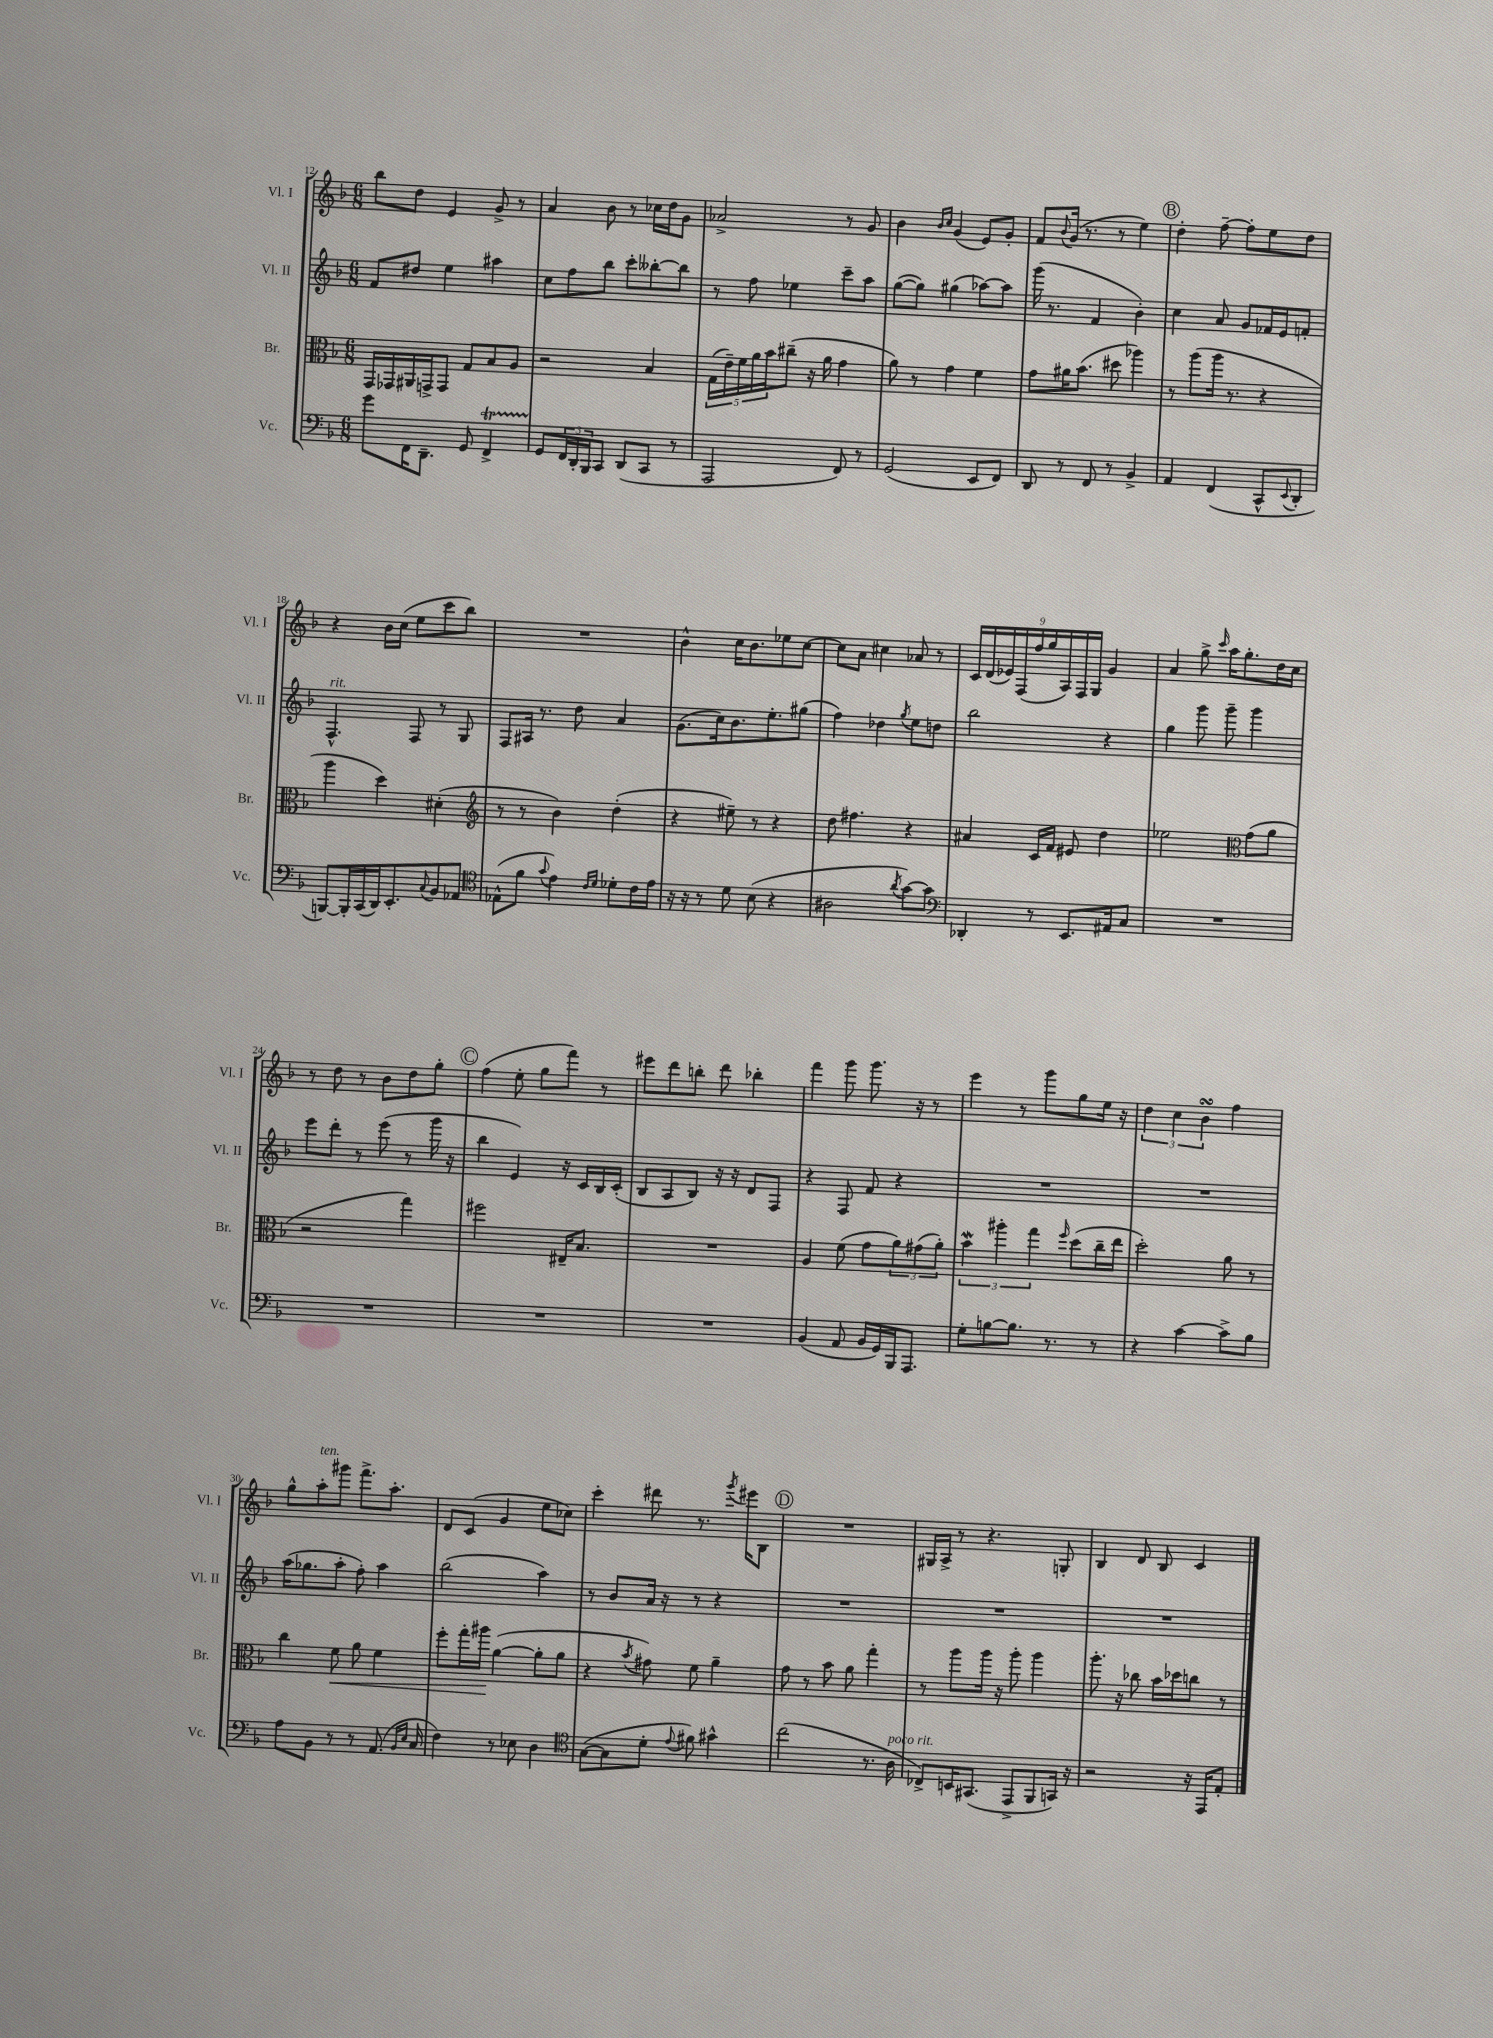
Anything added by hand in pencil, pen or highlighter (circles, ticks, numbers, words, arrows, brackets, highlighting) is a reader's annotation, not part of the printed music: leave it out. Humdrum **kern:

**kern	**kern	**dynam	**kern	**kern
*part4	*part3	*part3	*part2	*part1
*staff4	*staff3	*staff3	*staff2	*staff1
*I"Vc.	*I"Br.	*	*I"Vl. II	*I"Vl. I
*I'Vc.	*I'Br.	*	*I'Vl. II	*I'Vl. I
*clefF4	*clefC3	*	*clefG2	*clefG2
*k[b-]	*k[b-]	*	*k[b-]	*k[b-]
*M6/8	*M6/8	*	*M6/8	*M6/8
=12	=12	=12	=12	=12
8g\L	16GG/LL	.	8f/L	8bb-\L
.	16GG-X/	.	.	.
16FF\K	16AA#X/	.	8dd#X/J	8dd\J
8.DD~\J	16GGn^/J	.	.	.
.	8GG/J	.	4ee\	4e/
8GG/	8G/L	.	.	.
4FFT^/	8B-/	.	4aa#X\	8g^/
.	8A/J	.	.	8r
=13	=13	=13	=13	=13
8GG/L	2r	.	8cc\L	4a/
24FF/L	.	.	8ff\	.
24DD'/	.	.	.	.
24BBB-/J	.	.	.	.
8CC/J	.	.	8bb-\J	8b-\
(8DD/L	.	.	8ccc'\L	8r
8CC/J	4B-/	.	[8bb--X'\	16cc-X\LL
.	.	.	.	16dd\J
8r	.	.	8bb--\J]	8g\J
=14	=14	=14	=14	=14
2AAA/	(20G\LL	.	8r	2a-X^/
.	20e~\)	.	.	.
.	20f\	.	.	.
.	.	.	8ff\	.
.	20a\	.	.	.
.	20b-\J	.	.	.
.	(8cc#X~\J	.	4ee-X\	.
.	16r	.	.	.
.	16a\	.	.	.
8FF/)	4g\	.	8ccc~\L	8r
8r	.	.	8aa\J	8g/
=15	=15	=15	=15	=15
(2GG/	8a\)	.	([8gg\L	4b-\
.	8r	.	8gg\J])	.
.	.	.	.	16qqb-/LL
.	.	.	.	16qqcc/JJ
.	4g\	.	(4gg#X\	(4g/
8EE/L	4f\	.	[8aa-X\L)	8e/L)
8FF/J)	.	.	8aa-\J]	8g'/J
=16	=16	=16	=16	=16
8DD/	8g\L	.	(16ggg\	8f/L
.	.	.	8.r	.
.	.	.	.	8qqb-/
8r	16a#X\K	.	.	(16g/Jk
.	(8.b-\J	.	.	8.r
8FF/	.	.	4f/	.
8r	8dd#X\	.	.	8r
4BB-^/	4aa-X\)	.	4b-'\)	4ee\)
!!LO:REH:place=s1:t=B
=17	=17	=17	=17	=17
4AA/	8r	.	4cc\	4dd'\
.	(8aa\L	.	.	.
(4FF/	16aa\Jk	.	8a/	[8ff~\
.	8.r	.	.	.
.	.	.	8g/L	8ff'\L]
8CC^^/L	4r	.	16f-X/L	8ee\
.	.	.	16e/J	.
8qqEE/	.	.	.	.
8DD'/J	.	.	8fn'/J	8dd\J
!!LO:LB:g=z
=18	=18	=18	=18	=18
!	!	!	!LO:TX:a:i:t=rit.	!
[8BBBn/L)	4aa\	.	4.F^^/	4r
16BBB'/L]	.	.	.	.
(16CC/	.	.	.	.
16DD/J)	4dd\)	.	.	16b-\LL
8.EE'/	.	.	.	(16cc\JJ
.	.	.	8F/	8ee\L
8qqC/	.	.	.	.
8BB-/	(4d#X'\	.	8r	8ccc\
8AA-X/J	.	.	8G/	8bb-\J)
=19	=19	=19	=19	=19
*clefC4	*clefG2	*	*	*
(8E-X^^\L	8r	.	8F/L	2.r
8f\J	8r	.	16A#X/Jk	.
.	.	.	8.r	.
8qqg/	.	.	.	.
4e\)	4b-\)	.	.	.
.	.	.	8dd\	.
16qqc/LL	.	.	.	.
16qqd/JJ	.	.	.	.
8d-X'\L	(4dd'\	.	4a/	.
16c\L	.	.	.	.
16e\JJ	.	.	.	.
=20	=20	=20	=20	=20
16r	4r	.	(8.g\L	4b-^^\
16r	.	.	.	.
8r	.	.	.	.
.	.	.	16cc\k)	.
8d\	8ee#X~\)	.	8.b-\	16cc\KL
.	.	.	.	8.b-\
(8B-\	8r	.	.	.
.	.	.	8.ee'\	.
4r	4r	.	.	8ee-X\
.	.	.	(8gg#X\J	[8cc\J
=21	=21	=21	=21	=21
2A#X\	8dd\	.	4ff\)	8cc\L]
.	4.ff#X\	.	.	8a\J
.	.	.	4dd-X\	4cc#X\
8qa/	.	.	8qgg/	.
[8g\L)	4r	.	8ee\L	8a-X/
8g\J]	.	.	8ddn\J	8r
=22	=22	=22	=22	=22
*clefF4	*	*	*	*
4DD-X'/	4a#X/	.	2bb-\	18c/LL
.	.	.	.	(18d/
.	.	.	.	18e-X/)
.	.	.	.	(18F/
.	.	.	.	18ff/
8r	16c/LL	.	.	.
.	.	.	.	18gg/
.	16f/JJ	.	.	.
.	.	.	.	18A/)
8.EE/L	8e#X/	.	.	.
.	.	.	.	18F/
.	.	.	.	18G/JJ
.	4dd\	.	4r	4g/
16AA#X/k	.	.	.	.
8C/J	.	.	.	.
=23	=23	=23	=23	=23
2.r	2ee-X\	.	4gg\	4a/
.	.	.	8ggg\	8gg^\
.	.	.	.	16qqccc/
.	.	.	8ggg~\	16aa\KL
.	.	.	.	8.gg'\
*	*clefC3	*	*	*
.	(8g\L	.	4ggg\	.
.	8a\J	.	.	16dd\L
.	.	.	.	16cc\JJ
!!LO:LB:g=z
=24	=24	=24	=24	=24
2.r	2r	.	8eee\L	8r
.	.	.	8ddd'\J	8dd\
.	.	.	8r	8r
.	.	.	(8eee\	8b-\L
.	4gg\)	.	8r	8dd\
.	.	.	16ggg\	8gg'\J
.	.	.	16r	.
!!LO:REH:place=s1:t=C
=25	=25	=25	=25	=25
2.r	2ff#X\	.	4bb-\	(4ff\
.	.	.	4e/)	8ee'\
.	.	.	.	8gg\L
.	16E#X~/KL	.	16r	8fff\J)
.	8.B-/J	.	16c/LL	.
.	.	.	16B-/	8r
.	.	.	(16c'/JJ	.
=26	=26	=26	=26	=26
2.r	2.r	.	8B-/L	8eee#X\L
.	.	.	8A/	8ddd\
.	.	.	8B-/J)	8bbn'\J
.	.	.	16r	8ddd\
.	.	.	16r	.
.	.	.	8d/L	4bb-X'\
.	.	.	8F/J	.
=27	=27	=27	=27	=27
(4BB-/	4A/	.	4r	4fff\
8AA/	(8f\	.	8F/	8ggg\
16BB-/LL	8g\L	.	8f/	8.ggg\
16GG/)	.	.	.	.
16BBB-/J	12a\)	.	4r	.
8.AAA/J	.	.	.	16r
.	(12g#X\	.	.	.
.	.	.	.	8r
.	12a'\J)	.	.	.
=28	=28	=28	=28	=28
8G'\L	6b-w\	.	2.r	4eee\
[8Bn\	.	.	.	.
.	6aa#X'\	.	.	.
8.B\J]	.	.	.	8r
.	6gg\	.	.	.
.	.	.	.	8ggg\L
8.r	.	.	.	.
.	16qqff/	.	.	.
.	(8dd\L	.	.	8gg\
8r	16cc~\L	.	.	16ee\Jk
.	16ee\JJ	.	.	16r
=29	=29	=29	=29	=29
4r	2dd'\)	.	2.r	6dd\
.	.	.	.	6cc\
[4c\	.	.	.	.
.	.	.	.	6b-sSSs\
8c^\L]	8a\	.	.	4ff\
8B-\J	8r	.	.	.
!!LO:LB:g=z
=30	=30	=30	=30	=30
8A\L	4cc\	.	(16aa\KL	8gg^^\L
.	.	.	8.gg-X\	.
!	!	!	!	!LO:TX:a:i:t=ten.
8BB-\J	.	.	.	8aa'\
!	!	!LO:HP:b	!	!
8r	8f\	<	8aa'\J	8ggg#X\J
8r	8a\	.	8ff'\)	8.fff^\L
(8.AA/	4f\	.	4aa\	.
.	.	.	.	8.aa'\J
16qqBB-/LL	.	.	.	.
16qqE/JJ	.	.	.	.
16C/	.	.	.	.
=31	=31	=31	=31	=31
4F\)	8ff'\L	.	(2bb-\	8d/L
.	16gg'\L	.	.	(8c/J
.	16aa#X\JJ	.	.	.
8r	([4a\	[	.	4g/
8E-X\	.	.	.	.
4D\	8a'\L]	.	4aa\)	8ee\L
.	8a\J	.	.	8cc-X\J)
=32	=32	=32	=32	=32
*clefC4	*	*	*	*
([8G\L	4r	.	8r	4ccc'\
8G\]	.	.	8b-/L	.
.	8qb-/	.	.	.
8d'\J	8g#X\)	.	16a/Jk	8ddd#X\
.	.	.	16r	.
8qqe/	.	.	.	.
8f#X\)	8f\	.	8r	8.r
4g#X^^\	4a~\	.	4r	.
.	.	.	.	8qggg/
.	.	.	.	16eee#X\KL
.	.	.	.	8B-\J
!!LO:REH:place=s1:t=D
=33	=33	=33	=33	=33
(2cc\	8g\	.	2.r	2.r
.	8r	.	.	.
.	8b-\	.	.	.
.	8a\	.	.	.
8.r	4gg'\	.	.	.
!LO:TX:a:i:t=poco rit.	!	!	!	!
16A\	.	.	.	.
=34	=34	=34	=34	=34
8C-X^/L)	8r	.	2.r	16G#X/LL
.	.	.	.	16A^/JJ
16BBn/K	8aa\L	.	.	8r
(8.GG#X/J	.	.	.	.
.	16aa\Jk	.	.	4.r
.	16r	.	.	.
8EE^/L	8aa'\	.	.	.
8FF/	4aa\	.	.	.
16GGn/Jk)	.	.	.	8Gn'/
16r	.	.	.	.
=35	=35	=35	=35	=35
2r	8.aa'\	.	2.r	4B-/
.	16r	.	.	.
.	8cc-X\	.	.	8d/
.	16b-\LL	.	.	8B-/
.	16dd-X\J	.	.	.
16r	8ccn\J	.	.	4c/
16EE/KL	.	.	.	.
8E'/J	8r	.	.	.
==	==	==	==	==
*-	*-	*-	*-	*-
